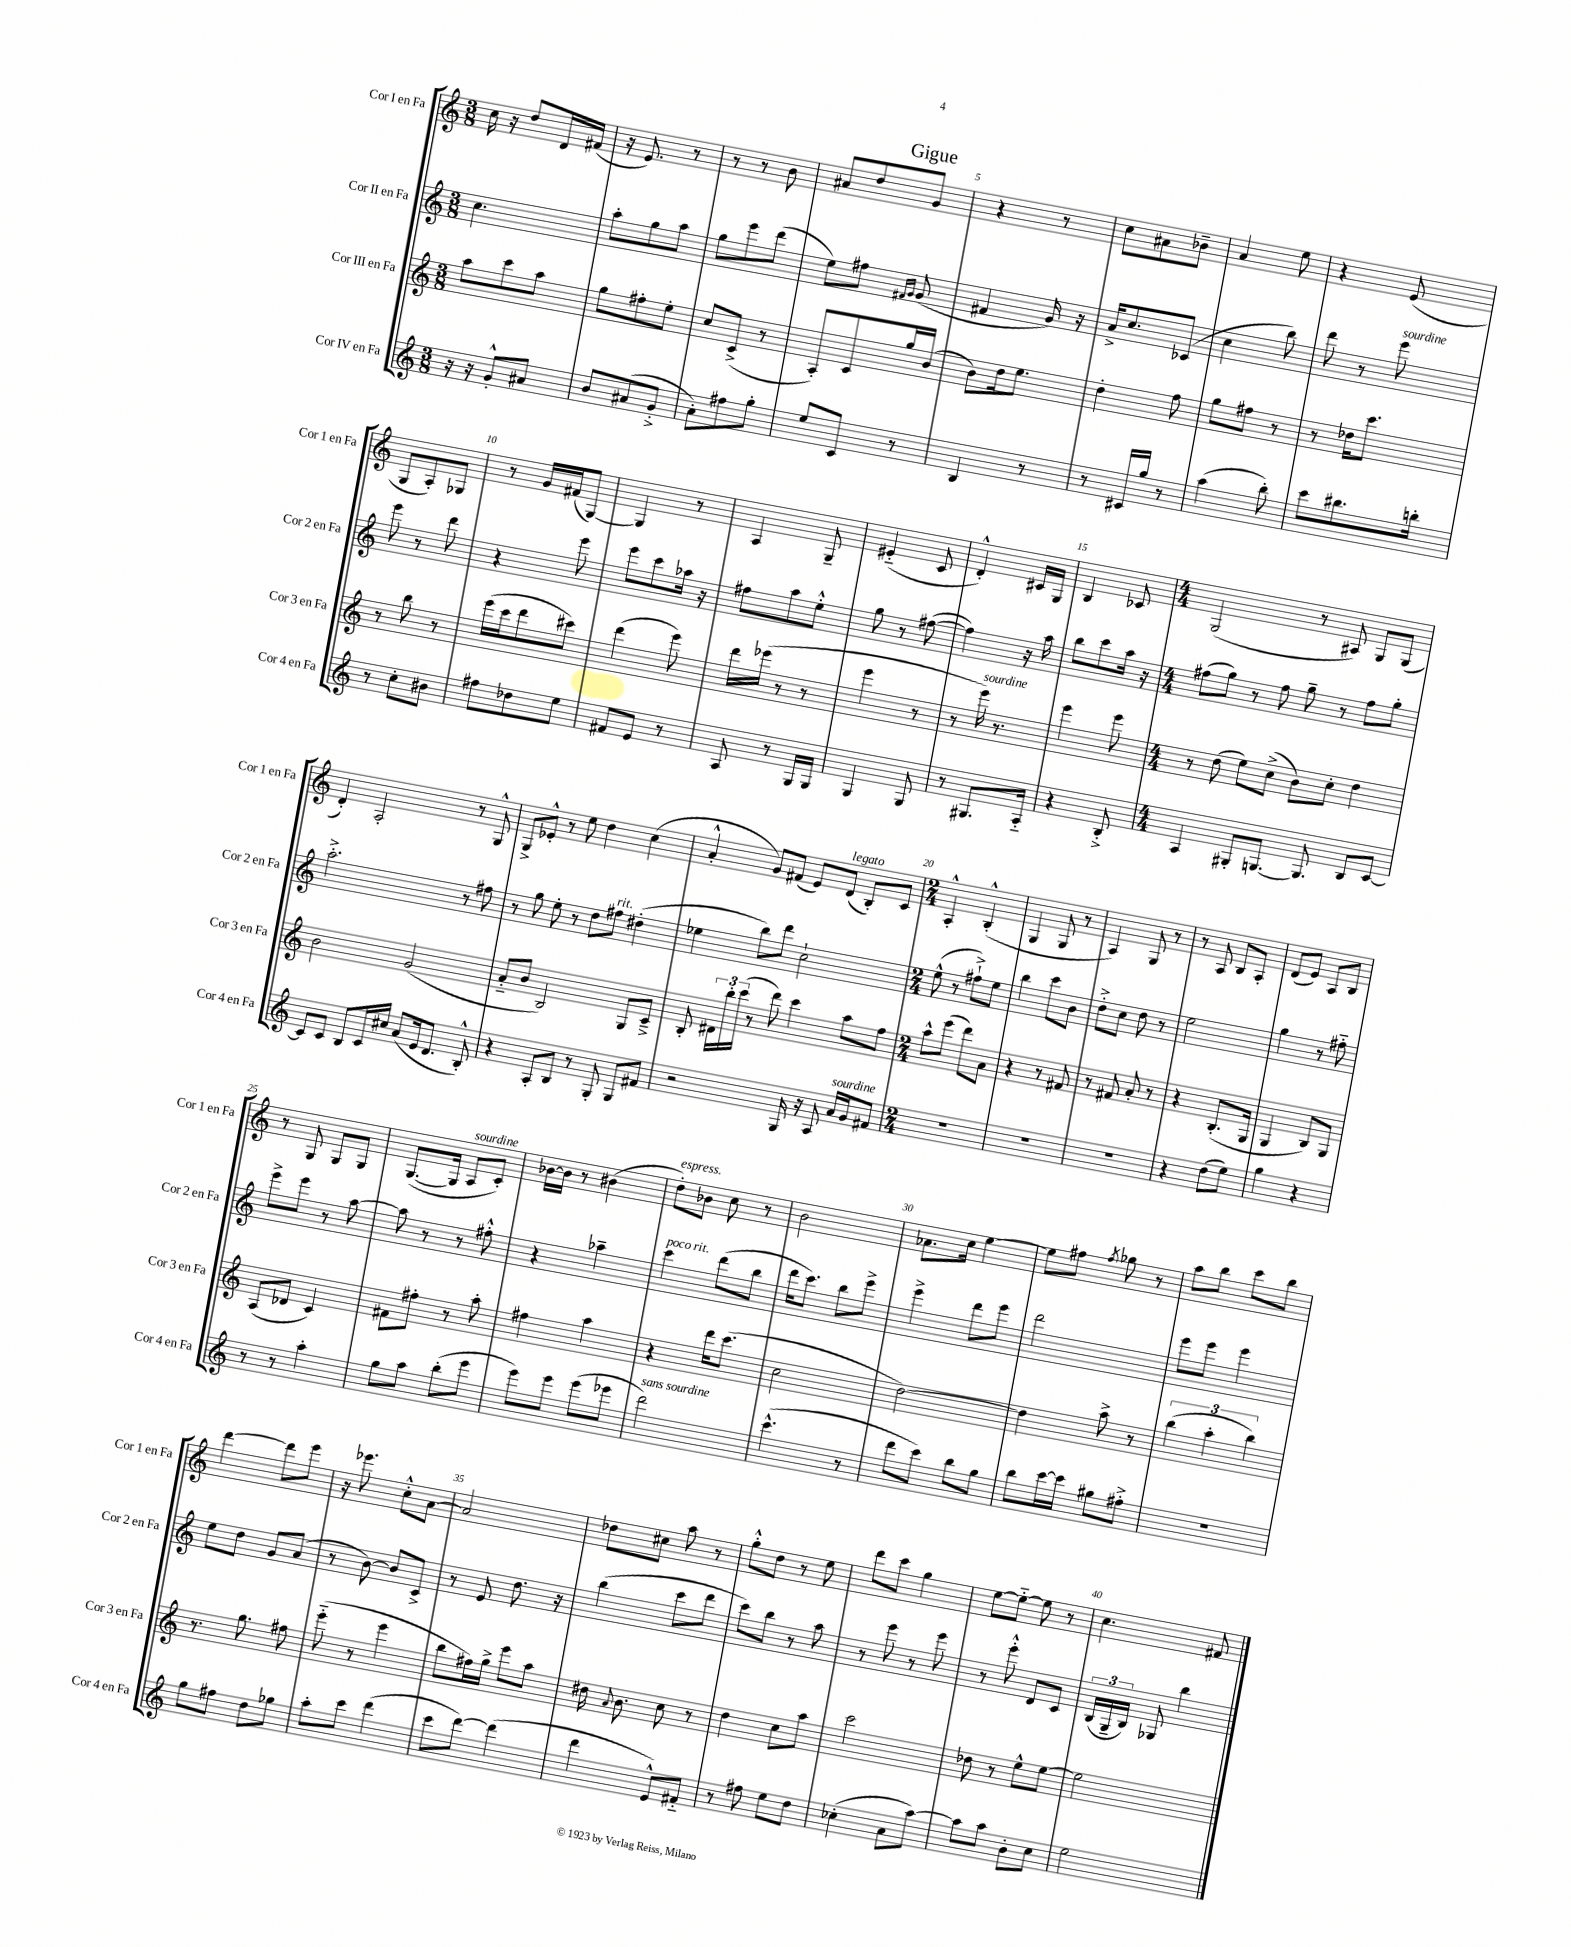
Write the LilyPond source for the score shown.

\header { title = "Gigue" }
<<
\new StaffGroup <<
\new Staff = "s0" \with { instrumentName = "Cor I en Fa" shortInstrumentName = "Cor 1 en Fa" } {
    \clef treble \key c \major \numericTimeSignature \time 3/8
    \autoBeamOff c''16 r16 d''8[ d'16 fis'16]( |
    r16 e'8.) r8 |
    r8 r8 b'8 |
    ais'8[ d''8 g'8] |
    r4 r8 |
    c''8[ ais'8 bes'8]-- |
    a'4 e''8 |
    r4 e'8( |
    g8[ a8-.) ges8] |
    r8 g'16[ fis'16( g8]~) |
    g4 r8 |
    a4 g8-- |
    eis'4-_( c'8 |
    d'4-.-^) cis'16[ g16] |
    b4 ces'8 |
    \numericTimeSignature \time 4/4 g2( r8 ais8) g8[ g8]( |
    d'4-.) a2-. r8 g8-^ |
    g8[-> ees'8]-.-^ r8 e''8 d''4 c''4( |
    a'4-.-^ g'8[) fis'8]( e'8[) d'8]^\markup { \italic "legato" }( b8[-.) c'8] |
    \numericTimeSignature \time 2/4 a4-.-^ b4-.-^( |
    g4 g8 r8 |
    a4) g8 r8 |
    r8 a8 b8[ a8]-. |
    d'8[( e'8]) a8[ b8] |
    r8 g8 g8[ g8] |
    g8.[~( g16] a8[^\markup { \italic "sourdine" } c'8]-.) |
    bes'16[~ bes'16] r8 bis'4( |
    d''8[-.^\markup { \italic "espress." }) bes'8] c''8 r8 |
    b'2 |
    aes'8.[ c''16] e''4~ |
    e''8[ fis''8] \acciaccatura { fis''8 } ges''8 r8 |
    a''8[ b''8] c'''8[ b''8] |
    d'''4~ d'''8[ e'''8] |
    r16 ees'''8. c''8[-.-^ a'8]~ |
    a'2 |
    des''8[ cis''8] a''8 r8 |
    g''8[-.-^ d''8] r8 e''8 |
    d'''8[ c'''8] g''4 |
    e''8[~ e''8]~-_ e''8 r8 |
    c''4. fis'8 \bar "|." |
}
\new Staff = "s1" \with { instrumentName = "Cor II en Fa" shortInstrumentName = "Cor 2 en Fa" } {
    \clef treble \key c \major \numericTimeSignature \time 3/8
    \autoBeamOff c''4. |
    a''8[-. g''8 a''8] |
    g''8[ e'''8 d'''8]( |
    e''8[) fis''8] \grace { fis'16[ g'16] } g'8( |
    fis'4 g'16) r16 |
    a'16[-> c''8. ces'8]( |
    c''4 b''8) |
    d'''8 r8 e'''8^\markup { \italic "sourdine" } |
    e'''8 r8 d'''8 |
    r4 e'''8 |
    e'''8[ c'''8 aes''16] r16 |
    fis''8[ a''8 e''8]-.-^ |
    g''8 r8 fis''8~( |
    fis''4) r16 a''16 |
    b''8[ c'''8 a''16] r16 |
    \numericTimeSignature \time 4/4 fis''8[( g''8]) r8 fis''8 g''8-- r8 fis''8[ g''8]-. |
    a''2.-.-> r8 fis''8 |
    r8 g''8 e''8-. r8 d''8[ fis''8]^\markup { \italic "rit." } dis''4-.( |
    ees''4 b''8[) d'''8] c''2-! |
    \numericTimeSignature \time 2/4 e''8-^( r8 fis''8[-!->) e''8] |
    b''4 c'''8[ b'8] |
    d''8[-.-> c''8] d''8 r8 |
    e''2 |
    g''4 r8 fis''8-_ |
    e'''8[-> e'''8] r8 a''8~ |
    a''8 r8 r8 fis''8-.-^ |
    r4 aes''4-- |
    c'''4^\markup { \italic "poco rit." } d'''8[( b''8] |
    d'''16[ c'''8.]) b''8[ e'''8]-> |
    e'''4-> d'''8[ e'''8] |
    d'''2 |
    e'''8[ e'''8] e'''4 |
    e''8[ d''8] g'8[ a'8]( |
    r8 b'8~) b'8[ c'8]-> |
    r8 e'8 d''8. r16 |
    b''4( c'''8[ d'''8] |
    c'''8[) b''8] r8 a''8 |
    r8 e'''8 r8 e'''8 |
    r8 e'''8-.-^ d'8[ c'8] |
    \tuplet 3/2 { b16[( g16-- b16]) } ges8 b''4 \bar "|." |
}
\new Staff = "s2" \with { instrumentName = "Cor III en Fa" shortInstrumentName = "Cor 3 en Fa" } {
    \clef treble \key c \major \numericTimeSignature \time 3/8
    \autoBeamOff a''8[ c'''8 a''8] |
    g''8[ fis''8-. e''8]-. |
    c''8[ c'8]->( r8 |
    a8[-.) c'8 g''16 b'16]( |
    b'8[) d''16 e''8.] |
    d''4-. f''8 |
    g''8[ fis''8] r8 |
    r8 des''16[ c'''8.] |
    r8 b''8 r8 |
    e'''16[( c'''16 d'''8 cis'''8]) |
    d'''4( e'''8) |
    d'''16[ ees'''16]( r8 r8 |
    e'''4 r8 |
    r8 e'''16^\markup { \italic "sourdine" }) r8. |
    e'''4 e'''8 |
    \numericTimeSignature \time 4/4 r8 d''8( e''8[) c''8]->( b'8[) c''8]-. d''4 |
    b'2 g'2( |
    a'8[-_ b'8] b2) g8[ c'8]---> |
    b8-. \tuplet 3/2 { dis'16[ b''16-. c'''16]( } r8 d'''8) c'''4 a''8[ f''8] |
    \numericTimeSignature \time 2/4 a''8[-^ e'''8]( d'''8[) a'8] |
    r4 r8 fis'8 |
    r8 fis'8 a'8-. r8 |
    r4 b8.[-.( g16] |
    g4 b8[) g8] |
    a8[( des'8] c'4) |
    fis'8[ fis''8]-. r8 a''8-. |
    fis''4 a''4 |
    r4 d'''16[ c'''8.]( |
    c''2 |
    d''2~) |
    d''4 a''8-> r8 |
    \tuplet 3/2 { b''4( a''4-. b''4) } |
    r8. g''8. fis''8 |
    e'''8-_( r8 e'''4 |
    b''8[ fis''16) g''16]-> e'''8[ a''8] |
    dis''16 \appoggiatura { a'8 } b'8. c''8 r8 |
    d''4 c''8[ a''8] |
    c'''2 |
    des''8 r8 e''8[-^ e''8]~ |
    e''2 \bar "|." |
}
\new Staff = "s3" \with { instrumentName = "Cor IV en Fa" shortInstrumentName = "Cor 4 en Fa" } {
    \clef treble \key c \major \numericTimeSignature \time 3/8
    \autoBeamOff r16 r16 g'8[-.-^ ais'8] |
    b'8[ ais'8( g'8]-.-> |
    a'8[-.) fis''8 g''8]-. |
    e''8[ c'8] r8 |
    b4 r8 |
    r8 cis'16[ g''16] r8 |
    a''4( b''8-.) |
    c'''8[ bis''8. b''16]-. |
    r8 c''8[-. bis'8] |
    fis''8[ des''8 e''8] |
    fis'8[ e'8] r8 |
    a8 r8 g16[ g16] |
    g4 g8 |
    r8 gis8.[ a16]-_ |
    r4 b8-.-> |
    \numericTimeSignature \time 4/4 a4 gis8[-. g8.]~ g8. b8[ c'8]~ |
    c'8[ c'8] b8[ c'16 cis''16] a'8[( e'16 d'8.] b8-.-^) |
    r4 a8[-. b8] r8 g8-. g8[ fis'8] |
    r2 g16 r16 a8 a'16[^\markup { \italic "sourdine" } g'16 fis'8] |
    \numericTimeSignature \time 2/4 R2 |
    R2 |
    R2 |
    r4 d''8[( e''8]) |
    g''4 r4 |
    r8 r8 a''4-. |
    g''8[ a''8] b''8[-.( e'''8] |
    e'''8[) e'''8] e'''8[( ees'''8] |
    d'''2^\markup { \italic "sans sourdine" }) |
    c'''4.-^( r8 |
    d'''8[ c'''8]) b''8[ g''8] |
    b''8[ c'''16~ c'''16] gis''8[ fis''8]-.-> |
    R2 |
    g''8[ fis''8] d''8[ ges''8] |
    a''8[-. c'''8] d'''4( |
    c'''8[ d'''8]~) d'''4( |
    d'''4 e'8[-^) fis'8]-_ |
    r8 fis''8 e''8[ d''8] |
    ces''4-.( a'8[ a''8]~) |
    a''8[ a''8] b'8[-. c''8] |
    e''2 \bar "|." |
}
>>
>>
\layout { \context { \Score \override BarNumber.break-visibility = ##(#f #t #t) barNumberVisibility = #(every-nth-bar-number-visible 5) } }
